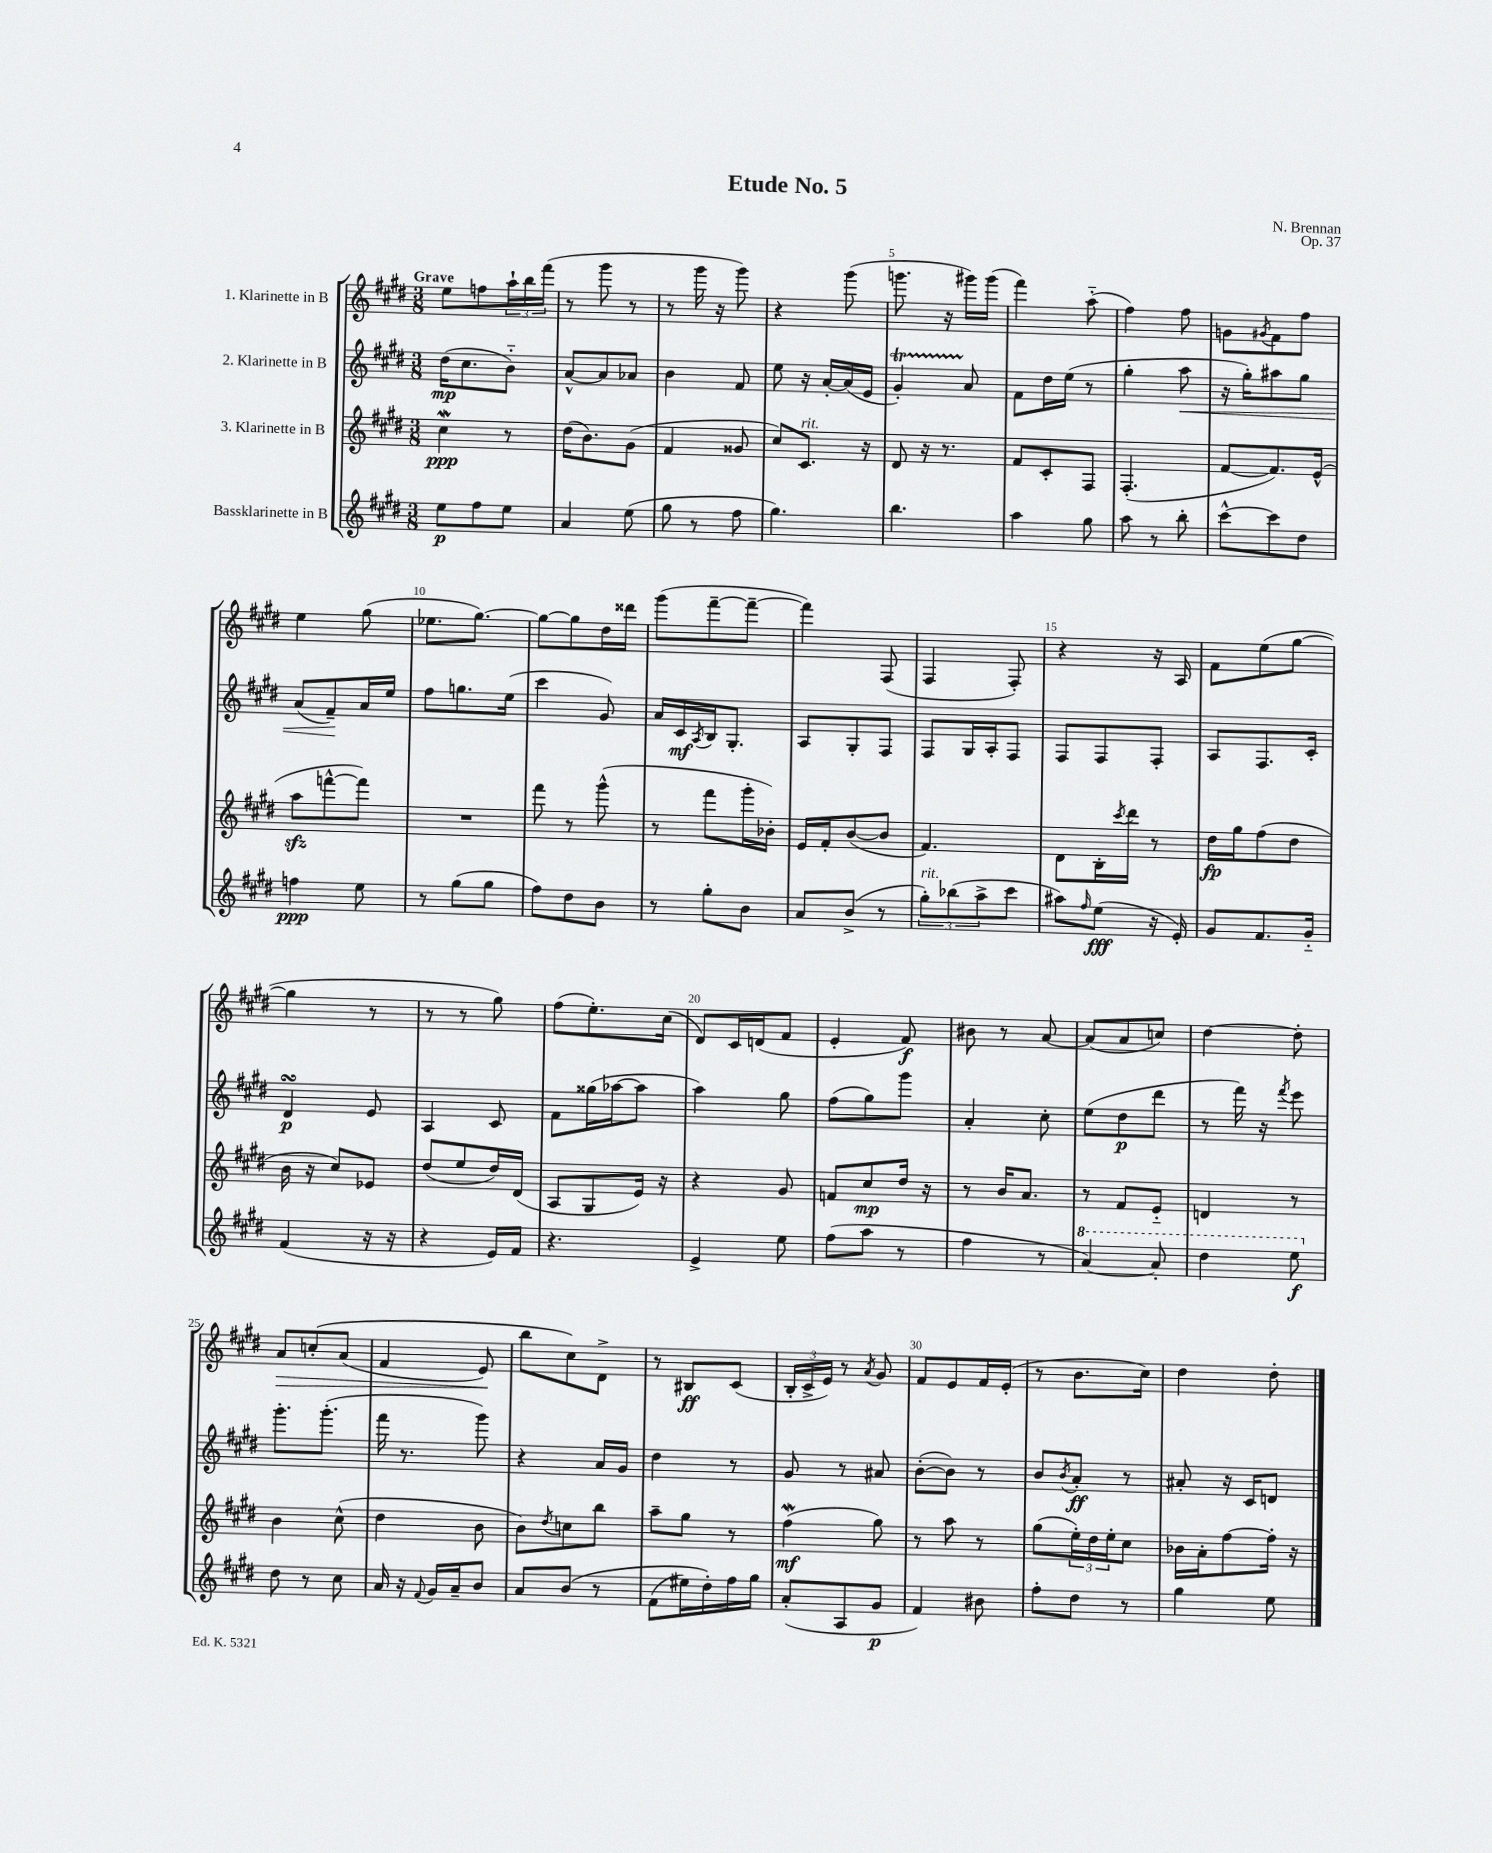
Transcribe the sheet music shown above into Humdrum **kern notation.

**kern	**kern	**kern	**kern
*staff4	*staff3	*staff2	*staff1
*clefG2	*clefG2	*clefG2	*clefG2
*k[f#c#g#d#]	*k[f#c#g#d#]	*k[f#c#g#d#]	*k[f#c#g#d#]
*M3/8	*M3/8	*M3/8	*M3/8
8ee	4cc#	(16dd#	8ee
.	.	8.cc#	.
8ff#	.	.	8ff
8ee	8r	8b'~)	24aa`
.	.	.	24bb
.	.	.	(24fff#
=	=	=	=
4a	(16dd#	[8a^^	8r
.	8.b)	.	.
.	.	8a]	8ggg#
(8ee	(8g#	8a-	8r
=	=	=	=
8gg#	4f#	4b	8r
8r	.	.	16ggg#
.	.	.	16r
8ff#	8g##	8f#	8ggg#)
=	=	=	=
4.gg#)	8cc#)	8ee	4r
.	8.c#	16r	.
.	.	[16a'	.
.	.	(16a]	(8ggg#
.	16r	16e	.
=	=	=	=
4.bb	8d#	4g#')	8.ggg
.	16r	.	.
.	8.r	.	16r
.	.	8a	16ggg#)
.	.	.	(16ggg#
=	=	=	=
4aa	8f#	8f#	4fff#)
.	8c#'	16dd#	.
.	.	(16ee	.
8gg#	8F#	8r	(8aa'~
=	=	=	=
8aa	(4.F#'	4gg#'	4ff#)
8r	.	.	.
8bb'	.	8aa	8ff#
=	=	=	=
[8ccc#^^	[8f#	16r	8g
.	.	16gg#')	.
.	.	.	8qg#
8ccc#]	8.f#])	8aa#	8f#
8dd#	.	8gg#	8ff#
.	(16e^^	.	.
=	=	=	=
4ff	8aa	(8a	4ee
.	[8fff^^	8f#~)	.
8ee	8fff])	16a	(8gg#
.	.	16ee	.
=	=	=	=
8r	4.r	8ff#	8.ee-
(8gg#	.	8.gg	.
.	.	.	[8.gg#)
8gg#	.	.	.
.	.	(16ee	.
=	=	=	=
8ff#)	8fff#	4ccc#	8gg#_
8dd#	8r	.	8gg#]
8b	(8ggg#^^	8g#)	16dd#
.	.	.	16ddd##
=	=	=	=
8r	8r	16a	(8ggg#
.	.	16c#	.
.	.	8qA	.
8gg#'	8fff#	16B	[8fff#~
.	.	8.G#'	.
8b	16ggg#'	.	8fff#~_
.	16b-')	.	.
=	=	=	=
8a	16e	8A	4fff#])
.	16f#'	.	.
(8b^	([8b	8G#'	.
8r	8b]	8F#	(8F#
=	=	=	=
12gg#')	4.f#)	8F#	4F#
(12bb-	.	.	.
.	.	16G#	.
12aa^	.	.	.
.	.	16A'	.
8ccc#	.	8F#	8F#')
=	=	=	=
8aa#)	8d#	8F#	4r
16qqff#	.	.	.
(8ee	16B'	8F#	.
.	8qccc#	.	.
.	16ddd#	.	.
16r	8r	8F#'	16r
16e')	.	.	16A
=	=	=	=
8g#	16dd#	8A	8f#
.	16gg#	.	.
8.f#	(8ff#	8.F#	(8ee
.	8dd#	.	[8gg#
16g#'~	.	16c#'	.
=	=	=	=
(4f#	16b	4d#	4gg#]
.	16r	.	.
.	8cc#)	.	.
16r	8e-	8e	8r
16r	.	.	.
=	=	=	=
4r	(8dd#	4A	8r
.	8ee	.	8r
16e)	16dd#)	8c#	8gg#)
16f#	(16d#	.	.
=	=	=	=
4.r	8A	8f#	(8ff#
.	8G#	(16gg##	8.ee')
.	.	[16aa-	.
.	16e)	8aa-]	.
.	16r	.	(16cc#
=	=	=	=
4e^	4r	4aa)	8d#)
.	.	.	16c#
.	.	.	(16d
8ee	8g#	8gg#	8f#
=	=	=	=
(8ff#	8f	(8ff#	4e'
8aa	8cc#	8gg#)	.
8r	16dd#	8ggg#	8f#)
.	16r	.	.
=	=	=	=
4ff#	8r	4a'	8b#
.	16b	.	8r
.	8.a	.	.
8r	.	8cc#'	[8a
=	=	=	=
[4aa)	8r	(8ee	(8a]
.	8f#	8dd#	8a
8aa']	8e'~	8ddd#	8cc)
=	=	=	=
4ddd#	4d	8r	[4dd#
.	.	16fff#)	.
.	.	16r	.
.	.	8qfff#	.
8eee	8r	8eee	8dd#']
=	=	=	=
8dd#	4b	8.ggg#'	8a
8r	.	.	&(8cc'
.	.	(8.ggg#'	.
8cc#	(8cc#^^	.	(8a
=	=	=	=
16a	4dd#	16fff#	4f#
16r	.	8.r	.
8qqf#	.	.	.
16g#	.	.	.
16a~	.	.	.
8b	8b	8ggg#)	8e)
=	=	=	=
8a	8b)	4r	8bb
.	8qdd#	.	.
&(8b	8cc	.	8cc#&)
8r	8bb	16a	8d#^
.	.	16g#	.
=	=	=	=
(8f#	8aa~	4dd#	8r
16ee#)	8gg#	.	8B#
16dd#'&)	.	.	.
16ff#	8r	8r	(8c#
16gg#	.	.	.
=	=	=	=
(8a'	(4ff#	8g#	24B'
.	.	.	24c#^
.	.	.	24e)
8A	.	8r	8r
.	.	.	8qa
8g#	8gg#)	8a#	8g#
=	=	=	=
4f#)	8r	([8b'	8f#
.	8aa	8b])	8e
8b#	8r	8r	16f#
.	.	.	(16e'
=	=	=	=
8ff#'	(8gg#	8b	8r
.	.	8qb	.
8dd#	24ee')	8a'	8.b
.	24dd#	.	.
.	24ee'	.	.
8r	8cc#	8r	.
.	.	.	16cc#)
=	=	=	=
4gg#	16b-	8a#'	4dd#
.	16a'	.	.
.	[8ff#	16r	.
.	.	16c#	.
8ee	16ff#']	8d	8dd#'
.	16r	.	.
==	==	==	==
*-	*-	*-	*-
